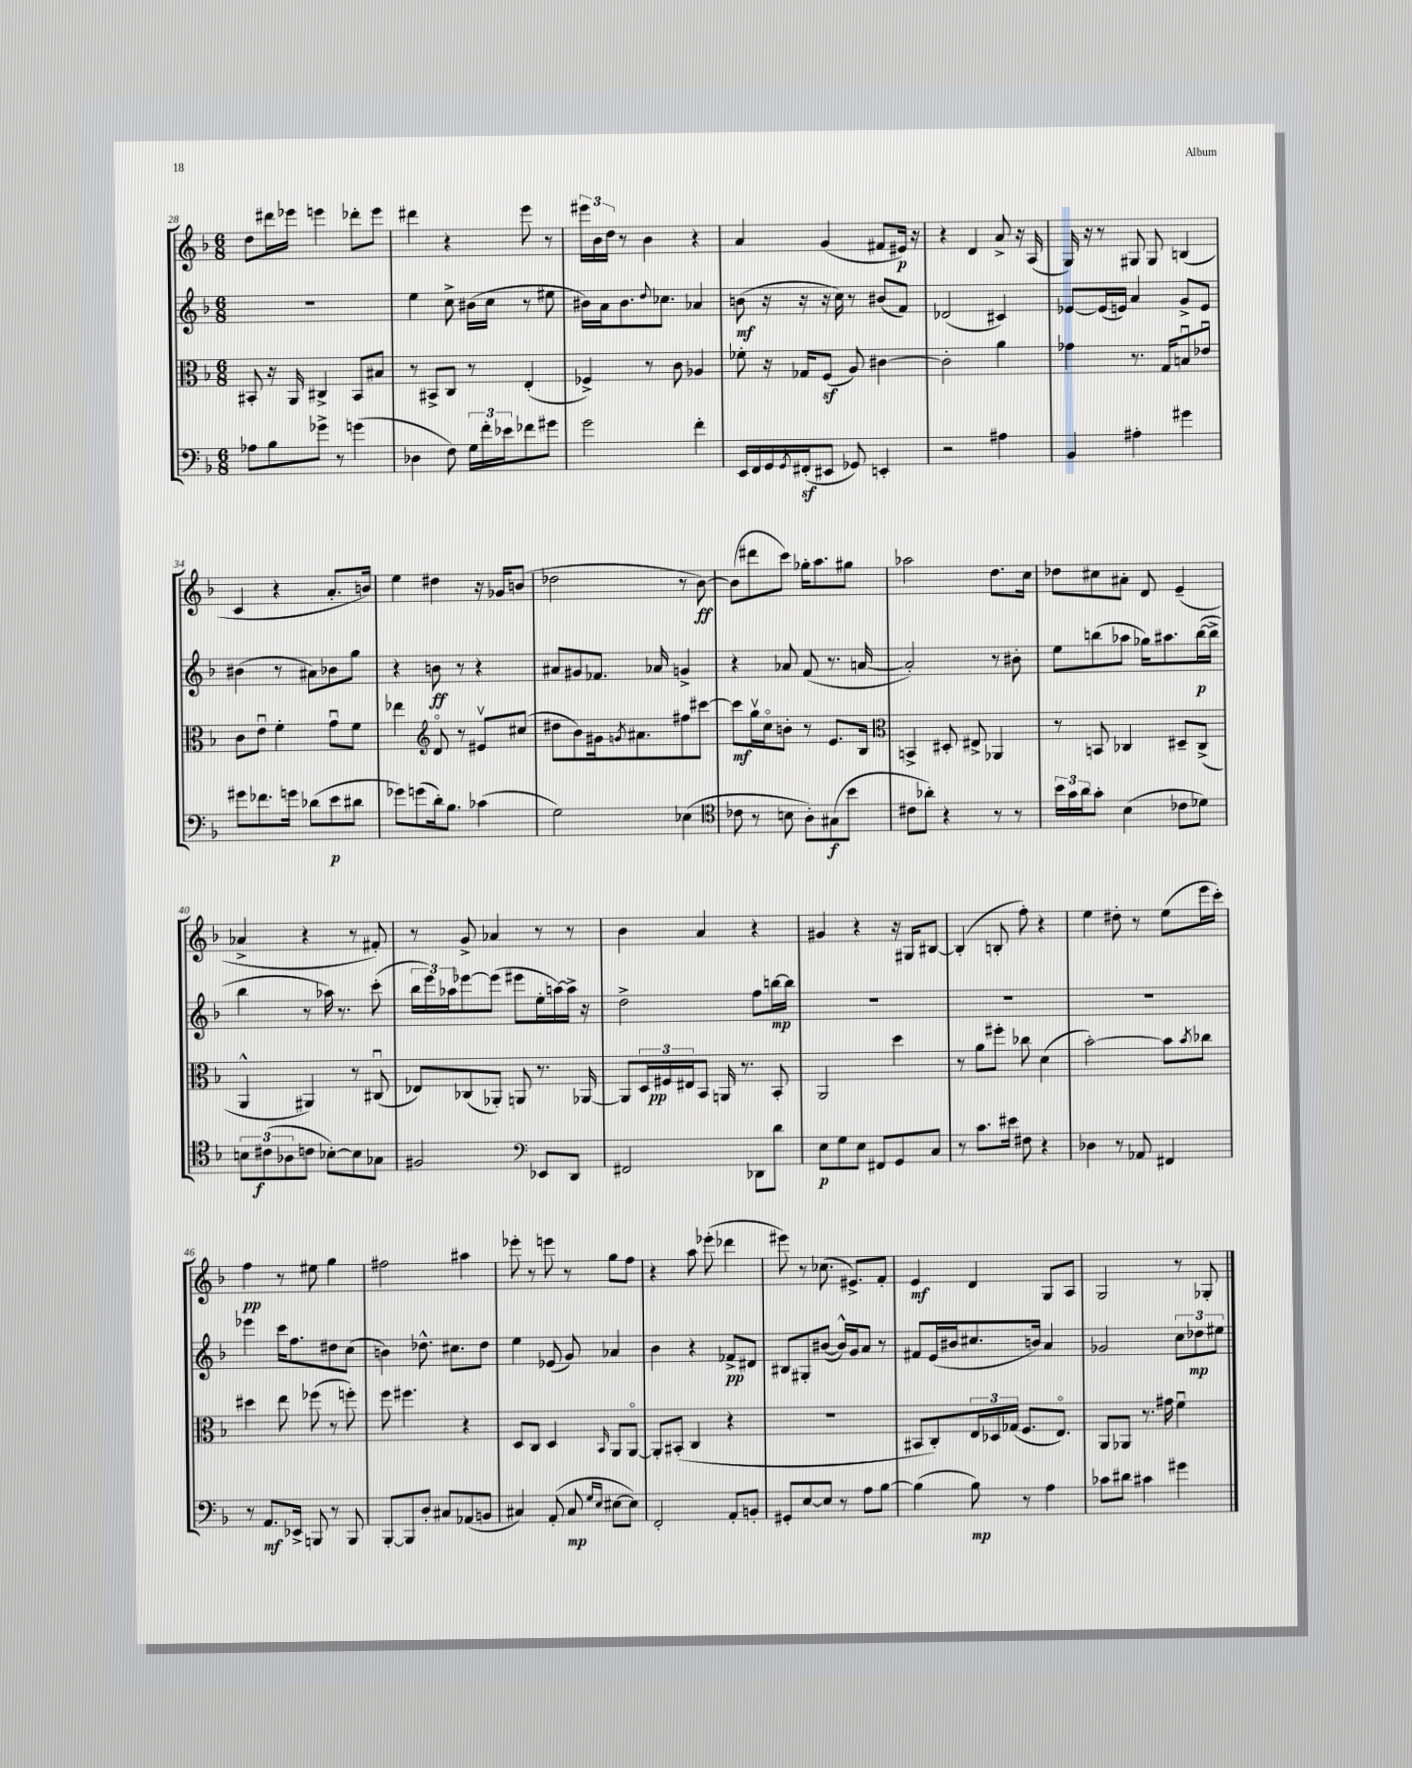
<<
\new StaffGroup <<
\new Staff = "s0" {
    \clef treble \key f \major \numericTimeSignature \time 6/8
    d''8 dis'''16 ees'''16 e'''4 des'''8-. e'''8 |
    dis'''4 r4 e'''8 r8 |
    \tuplet 3/2 { eis'''16 bes'16 d''16 } r8 bes'4 r4 |
    a'4 g'4( fis'8 eis'16\p) r16 |
    r4 d'4 a'8-> r16 a16( |
    g16) r16 r8 gis8 gis8 b4( |
    c'4 r4 a'8.-. b'16) |
    e''4 dis''4 r16 ges'16 b'8( |
    des''2 r8 bes'8~\ff) |
    bes'8( dis'''8 c'''8) ges''16-. a''8. gis''8 |
    aes''2 d''8. c''16 |
    des''8 cis''8 ais'8-. d'8 e'4--( |
    aes'4-> r4 r8 fis'8-.) |
    r8 g'8-> aes'4 r8 r8 |
    bes'4 a'4 r4 |
    gis'4 r4 r16 gis16 bis8~ |
    bis4-.( b8-. f''8-.) r4 |
    e''4 dis''8-. r8 e''8( e'''16 c'''16-.) |
    f''4\pp r8 eis''8 g''4 |
    fis''2 ais''4 |
    ees'''8-. r8 e'''8 r8 g''8 f''8 |
    r4 a''8 ees'''8-.( des'''4 |
    eis'''8) r8 ces''8.( eis'8.->) f'8-. |
    e'4\mf d'4 g8 a8 |
    g2 r8 ges8-. \bar "|." |
}
\new Staff = "s1" {
    \clef treble \key f \major \numericTimeSignature \time 6/8
    R2. |
    e''4 c''8-> bis'16( c''16 r8 eis''8 |
    bis'16) a'16 bis'8. \appoggiatura { d''8 } ces''8. aes'4 |
    b'8\mf( r16 r16 r16 c''16) r8 bis'8( f'8) |
    des'2( cis'4) |
    ees'8~ ees'16( e'16) a'4 g'8-> e'8 |
    bis'4( r8 ais'8) bes'8 g''8 |
    r4 b'8\ff r8 r4 |
    ais'8 gis'8 fes'8. aes'16 g'4-> |
    r4 aes'8 f'8( r8. a'16~ |
    a'2-.) r8 bis'8-. |
    e''8 b''8( aes''8 ges''16) ais''8. b''16~\p( b''16-> |
    bes''4 r8 aes''16) r8. c'''8-.( |
    \tuplet 3/2 { bes''16 e'''16) aes''16 } ees'''8~ ees'''8( eis'''8 e''16-. a''16~) a''16-> r16 |
    d''2-> f''8 b''16~\mp b''16 |
    R2. |
    R2. |
    R2. |
    ees'''4 c'''16 f''8. dis''8 c''8( |
    b'4) des''8.-^ cis''8. des''8 |
    e''4 ees'8( g'8) aes'4 |
    bes'4 r4 fes'8->\pp dis'8 |
    bis8 gis8-. bis'8~( bis'16-^) g'16 a'8 r8 |
    fis'8 e'16( bis'16 cis''8. b'16) a'4 |
    ges'2 \tuplet 3/2 { c''8 des''8\mp eis''8 } \bar "|." |
}
\new Staff = "s2" {
    \clef alto \key f \major \numericTimeSignature \time 6/8
    bis,8-. r16 a,16 cis4-> bis,8 bis8 |
    r8 bis,8-> c8 r8 e4-.( |
    fes4->) r8 c'8 aes4 |
    fes'8-. r16 ges16 f8\sf( a8) cis'4~ |
    cis'2-. a'4 |
    ges'4 r8. g16 b8\downbow ees'8\downbow |
    c'8 e'8\downbow f'4-. g'8\downbow f'8 |
    ees''4 \clef treble d'8\flageolet r8 eis'8\upbow cis''8( |
    dis''8 bes'8) gis'16 \acciaccatura { g'8 } ais'8. fis''8 cis'''8~ |
    cis'''8\mf g''16\upbow c''16\flageolet b'8-. r8 e'8. bes16 |
    \clef alto b,4-> dis8-. eis8-> aes,4 |
    r8 b,8 ces4 dis8-- ces8->( |
    a,4-^ ais,4) r8 cis8\downbow( |
    ees8) ces8( aes,8-.) a,8 r8. aes,16~ |
    aes,8 \tuplet 3/2 { d16 fis16\pp eis16 } bes,8 a,16 r8. bes,8-. |
    a,2 d''4 |
    r8 a'8 fis''8-. ces''8 d'4( |
    bes'2~-.) bes'8 \acciaccatura { bes'8 } ces''8 |
    dis''4 e''8 fes''8( r8 f''8-.) |
    f''8 fis''4. r4 |
    d8 c8 d4 \grace { bes,16 } a,8 a,8~\flageolet |
    a,8-. bis,8-.( c4 r4 |
    R2. |
    bis,8 c8-.) \tuplet 3/2 { e16 des16 ges16( } f8. e8.\flageolet) |
    a,8 aes,8 r8. gis'16 f'4\downbow \bar "|." |
}
\new Staff = "s3" {
    \clef bass \key f \major \numericTimeSignature \time 6/8
    aes8 bes8 ges'8-> r8 g'4( |
    des4 f8) \tuplet 3/2 { g16 f'16-. ees'16 } fes'8 gis'8 |
    g'2 f'4-. |
    e,16 f,16 g,16 \acciaccatura { g,8 } fis,16-.\sf( eis,8 ges,8) e,4-. |
    r2 ais4 |
    bes,4 ais4-. gis'4 |
    gis'8 fes'8. g'16 des'8( e'8\p dis'8 |
    ges'8) g'8( d'16-.) bes8. ces'4( |
    g2) ees4( |
    \clef tenor ces'8 r8 b8 a8-.) gis8\f( bes'8 |
    cis'8 aes'8-.) r4 r8 r8 |
    \tuplet 3/2 { bes'16 g'16 a'16 } g'8-. bes4( ces'8 des'8) |
    \tuplet 3/2 { b8 cis'8\f( aes8 } c'8 bes8~-.) bes8 ges8 |
    fis2 \clef bass ees,8 d,8 |
    fis,2 des,8 d'8 |
    e8\p g8 e8 fis,8 g,8 c8 |
    r8 c'8. eis'16 fis8 r4 |
    des4 r8 aes,8 fis,4 |
    r8 a,8.\mf ees,16-> b,,8 r8 b,,8 |
    bes,,8~-. bes,,8 d8-. cis8 aes,8( b,8 |
    cis4) a,8-.( cis8\mp \grace { g16 e16 } eis8~ eis8) |
    f,2-. a,8-. b,8-. |
    gis,8-. e8~ e8 r8 a8 bes8~ |
    bes4( bes8\mp) r8 a4 |
    ces'8 dis'8 cis'4 gis'4 \bar "|." |
}
>>
>>
\layout { \context { \Score currentBarNumber = #28 } }
